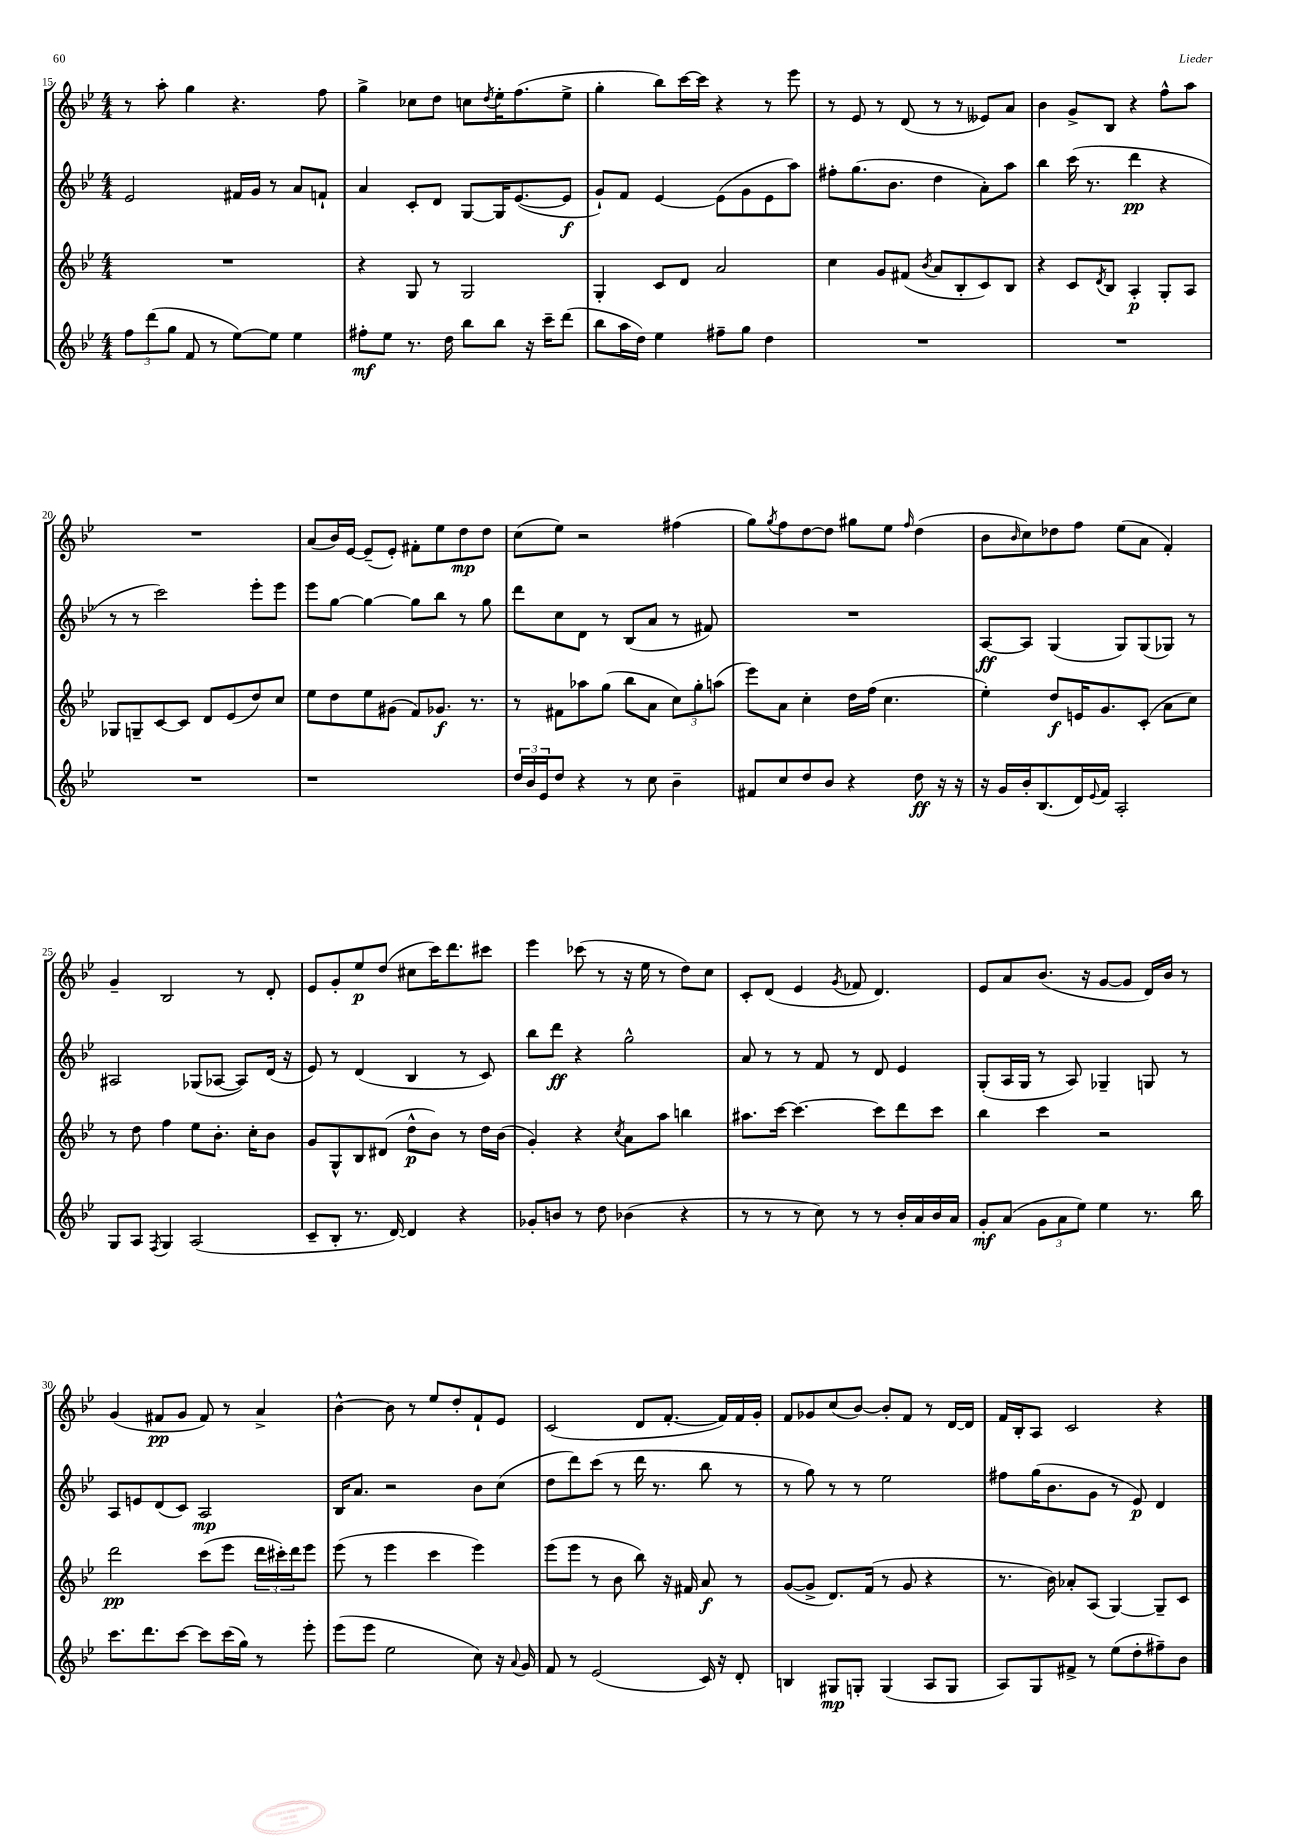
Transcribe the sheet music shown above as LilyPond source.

<<
\new StaffGroup <<
\new Staff = "s0" {
    \clef treble \key bes \major \numericTimeSignature \time 4/4
    r8 a''8-. g''4 r4. f''8 |
    g''4-> ces''8 d''8 c''8 \acciaccatura { d''8 } ees''16-. f''8.( ees''8-> |
    g''4-. bes''8) c'''16~ c'''16 r4 r8 ees'''8 |
    r8 ees'8 r8 d'8( r8 r8 eeses'8) a'8 |
    bes'4 g'8-> bes8 r4 f''8-^ a''8 |
    R1 |
    a'8( bes'16) ees'16~ ees'8--( ees'8-.) fis'8-. ees''8 d''8\mp d''8 |
    c''8( ees''8) r2 fis''4( |
    g''8) \acciaccatura { g''8 } f''8 d''8~ d''8 gis''8 ees''8 \grace { f''16 } d''4( |
    bes'8 \grace { bes'16 } c''8) des''8 f''8 ees''8( a'8 f'4-.) |
    g'4-- bes2 r8 d'8-. |
    ees'8 g'8-. ees''8\p d''8( cis''8 c'''16) d'''8. cis'''8 |
    ees'''4 ces'''8( r8 r16 ees''16 r8 d''8) c''8 |
    c'8-. d'8( ees'4 \acciaccatura { g'8 } fes'8 d'4.) |
    ees'8 a'8 bes'8.( r16 g'8~ g'8 d'16) bes'16 r8 |
    g'4( fis'8\pp g'8 fis'8) r8 a'4-> |
    bes'4~-^ bes'8 r8 ees''8 d''8-. f'8-! ees'8 |
    c'2( d'8 f'8.~-. f'16) f'16 g'16-. |
    f'8 ges'8 c''8( bes'8~) bes'8-. f'8 r8 d'16~ d'16 |
    f'16 bes16-. a8 c'2 r4 \bar "|." |
}
\new Staff = "s1" {
    \clef treble \key bes \major \numericTimeSignature \time 4/4
    ees'2 fis'16 g'16 r8 a'8 f'8-! |
    a'4 c'8-. d'8 g8~ g16 ees'8.~( ees'8\f |
    g'8-!) f'8 ees'4~ ees'8( g'8 ees'8 a''8) |
    fis''8-. g''8.( bes'8. d''4 a'8-.) a''8 |
    bes''4 c'''16( r8. d'''4\pp r4 |
    r8 r8 c'''2) ees'''8-. ees'''8 |
    ees'''8 g''8~ g''4~ g''8 bes''8 r8 g''8 |
    d'''8 c''8 d'8 r8 bes8( a'8 r8 fis'8) |
    R1 |
    a8~\ff a8 g4( g8) g8( ges8) r8 |
    ais2 ges8( aes8~ aes8) d'16( r16 |
    ees'8) r8 d'4( bes4 r8 c'8) |
    bes''8 d'''8\ff r4 g''2-^ |
    a'8 r8 r8 f'8 r8 d'8 ees'4 |
    g8-.( a16 g16 r8 a8) ges4-- g8 r8 |
    a8 e'8 d'8( c'8) a2\mp |
    bes16 a'8. r2 bes'8 c''8( |
    d''8 d'''8) c'''8( r8 d'''16 r8. bes''8 r8 |
    r8 g''8) r8 r8 ees''2 |
    fis''8 g''16( bes'8. g'8 r8 ees'8\p) d'4 \bar "|." |
}
\new Staff = "s2" {
    \clef treble \key bes \major \numericTimeSignature \time 4/4
    R1 |
    r4 g8 r8 g2 |
    g4-. c'8 d'8 a'2 |
    c''4 g'8 fis'8( \acciaccatura { bes'8 } a'8 bes8-. c'8) bes8 |
    r4 c'8 \acciaccatura { d'8 } bes8 a4-.\p g8-. a8 |
    ges8 g8-- c'8~ c'8 d'8 ees'8( d''8) c''8 |
    ees''8 d''8 ees''8 gis'8( f'8) ges'8.\f r8. |
    r8 fis'8 aes''8 g''8( bes''8 a'8 \tuplet 3/2 { c''8) g''8-. a''8( } |
    ees'''8) a'8 c''4-. d''16 f''16( c''4. |
    ees''4-.) d''8\f e'16 g'8. c'8-.( a'8 c''8) |
    r8 d''8 f''4 ees''8 bes'8.-. c''16-. bes'8 |
    g'8 g8-^ bes8 dis'8( d''8-^\p bes'8) r8 d''16 bes'16( |
    g'4-.) r4 \acciaccatura { c''8 } a'8 a''8 b''4 |
    ais''8. c'''16~ c'''4.~ c'''8 d'''8 c'''8 |
    bes''4 c'''4 r2 |
    d'''2\pp c'''8( ees'''8 \tuplet 3/2 { d'''16 cis'''16-.) d'''16 } ees'''8 |
    ees'''8( r8 ees'''4 c'''4 ees'''4) |
    ees'''8( ees'''8 r8 bes'8 bes''8) r16 fis'16 a'8\f r8 |
    g'8~( g'8-> d'8.) f'16( r8 g'8 r4 |
    r8. bes'16) aes'8-. a8( g4~) g8-- c'8 \bar "|." |
}
\new Staff = "s3" {
    \clef treble \key bes \major \numericTimeSignature \time 4/4
    \tuplet 3/2 { f''8 d'''8( g''8 } f'8 r8 ees''8~) ees''8 ees''4 |
    fis''8-.\mf ees''8 r8. d''16 bes''8 bes''8 r16 c'''16-- d'''8( |
    bes''8 a''16 d''16) ees''4 fis''8-- g''8 d''4 |
    R1 |
    R1 |
    R1 |
    r1 |
    \tuplet 3/2 { d''16 bes'16 ees'16 } d''8 r4 r8 c''8 bes'4-- |
    fis'8 c''8 d''8 bes'8 r4 d''8\ff r16 r16 |
    r16 g'16 bes'16-. bes8.( d'16) \appoggiatura { ees'8 } f'16 a2-. |
    g8 a8 \acciaccatura { f8 } g4 a2( |
    c'8-- bes8-. r8. d'16~) d'4 r4 |
    ges'8-. b'8 r8 d''8 bes'4( r4 |
    r8 r8 r8 c''8) r8 r8 bes'16-. a'16 bes'16 a'16 |
    g'8-.\mf a'8( \tuplet 3/2 { g'8 a'8 ees''8) } ees''4 r8. bes''16 |
    c'''8. d'''8. c'''8~ c'''8 c'''16( g''16) r8 ees'''8-. |
    ees'''8( ees'''8 ees''2 c''8) r16 \appoggiatura { a'8 } g'16 |
    f'8 r8 ees'2( c'16) r16 d'8-. |
    b4 gis8\mp g8-. g4( a8 g8 |
    a8) g8 fis'8-> r8 ees''8( d''8-. fis''8--) bes'8 \bar "|." |
}
>>
>>
\layout { \context { \Score currentBarNumber = #15 } }
